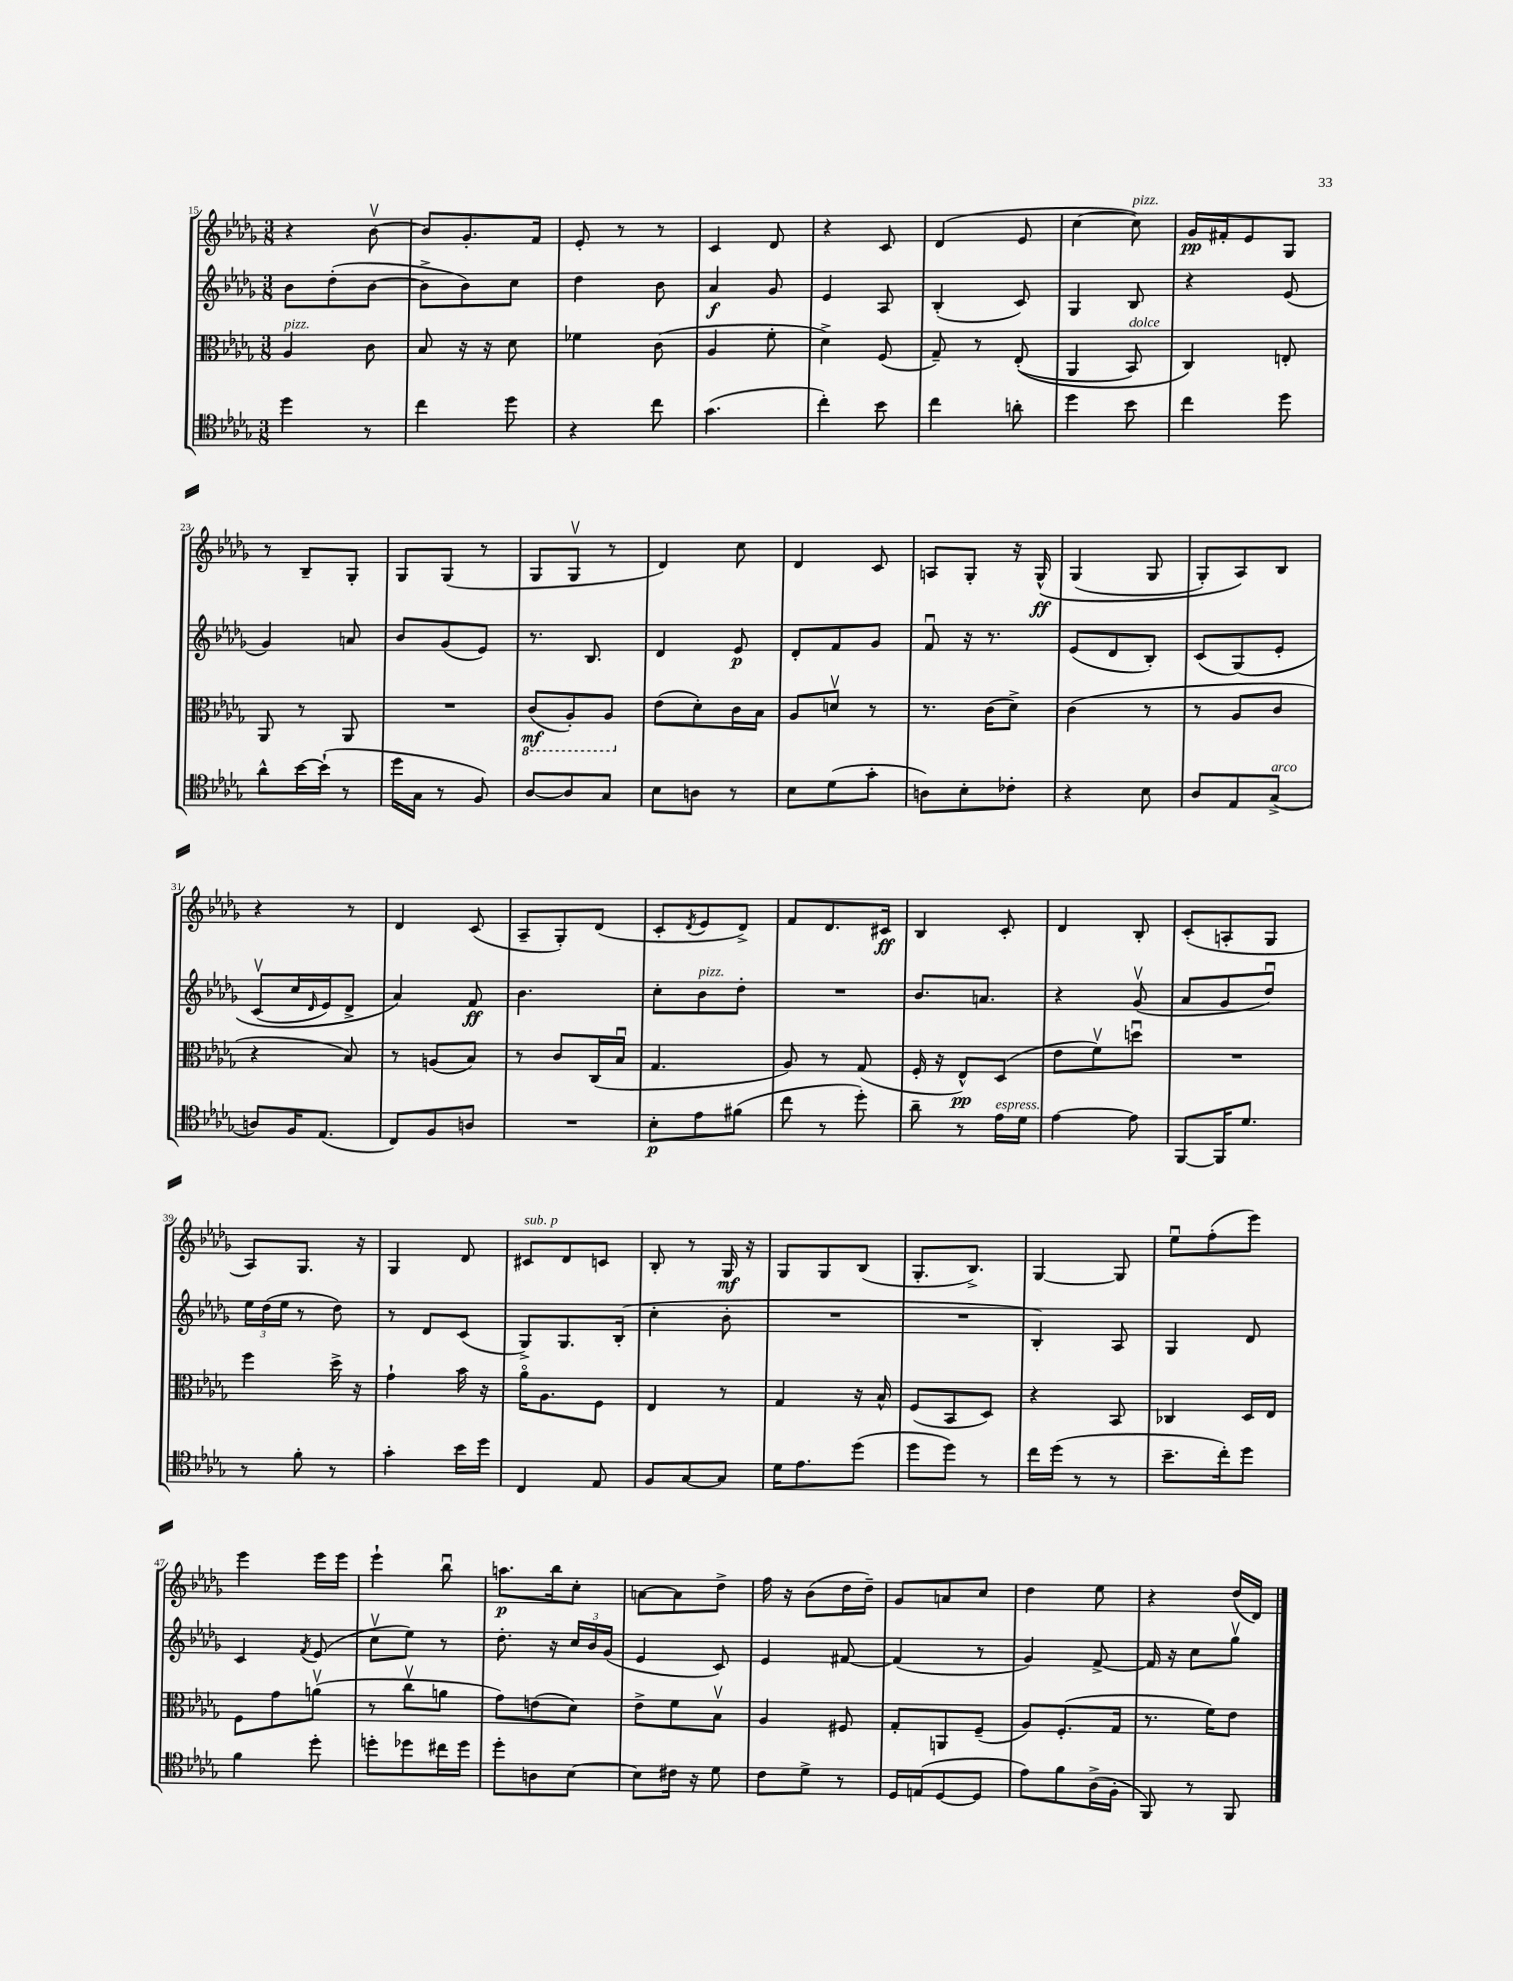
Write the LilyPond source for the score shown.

<<
\new StaffGroup <<
\new Staff = "s0" {
    \clef treble \key des \major \numericTimeSignature \time 3/8
    r4 bes'8~\upbow |
    bes'8 ges'8.-. f'16 |
    ees'8-. r8 r8 |
    c'4 des'8 |
    r4 c'8 |
    des'4( ees'8 |
    c''4~ c''8^\markup { \italic "pizz." }) |
    ges'16\pp fis'16-. ees'8 ges8 |
    r8 bes8-- ges8-. |
    ges8 ges8( r8 |
    ges8 ges8\upbow r8 |
    des'4) c''8 |
    des'4 c'8 |
    a8 ges8-. r16 ges16-^\ff\( |
    ges4( ges8 |
    ges8-.) aes8\) bes8 |
    r4 r8 |
    des'4 c'8( |
    aes8-- ges8-.) des'8( |
    c'8-. \acciaccatura { des'8 } ees'8 des'8->) |
    f'8 des'8. cis'16\ff |
    bes4 c'8-. |
    des'4 bes8-. |
    c'8-.( a8-. ges8 |
    aes8) ges8. r16 |
    ges4 des'8 |
    cis'8^\markup { \italic "sub. p" } des'8 c'8 |
    bes8-. r8 ges16\mf r16 |
    ges8 ges8 bes8( |
    ges8.-. bes8.->) |
    ges4~ ges8 |
    ees''8\downbow f''8-.( ees'''8) |
    ees'''4 ees'''16 ees'''16 |
    ees'''4-! bes''8\downbow |
    a''8.\p bes''16 c''8-. |
    a'8~ a'8 des''8-> |
    f''16 r16 bes'8( des''16 des''16--) |
    ges'8 a'8 c''8 |
    des''4 ees''8 |
    r4 des''16( des'16) \bar "|." |
}
\new Staff = "s1" {
    \clef treble \key des \major \numericTimeSignature \time 3/8
    bes'8 des''8-.( bes'8~ |
    bes'8-> bes'8) c''8 |
    des''4 bes'8 |
    aes'4\f ges'8 |
    ees'4 aes8 |
    bes4-.( c'8) |
    ges4 bes8 |
    r4 ees'8( |
    ges'4) a'8 |
    bes'8 ges'8( ees'8) |
    r8. bes8. |
    des'4 ees'8\p |
    des'8-. f'8 ges'8 |
    f'8\downbow r16 r8. |
    ees'8( des'8 bes8-.) |
    c'8( ges8)\( ees'8-. |
    c'8\upbow( c''16 \grace { des'16 } ees'16) des'8-> |
    aes'4\) f'8\ff |
    bes'4. |
    c''8-. bes'8^\markup { \italic "pizz." } des''8-. |
    R4. |
    bes'8. a'8. |
    r4 ges'8\upbow( |
    aes'8 ges'8 des''8\downbow) |
    \tuplet 3/2 { ees''16 des''16( ees''16 } r8 des''8) |
    r8 des'8 c'8( |
    ges8->) ges8. bes16-.( |
    c''4-. bes'8-. |
    R4. |
    R4. |
    bes4-.) aes8 |
    ges4 des'8 |
    c'4 \acciaccatura { f'8 } ees'8( |
    c''8\upbow ees''8) r8 |
    des''8.-. r16 \tuplet 3/2 { c''16 bes'16 ges'16( } |
    ees'4 c'8) |
    ees'4 fis'8~ |
    fis'4( r8 |
    ges'4) f'8~-> |
    f'16 r16 c''8 ges''8\upbow \bar "|." |
}
\new Staff = "s2" {
    \clef alto \key des \major \numericTimeSignature \time 3/8
    aes4^\markup { \italic "pizz." } c'8 |
    bes8 r16 r16 des'8 |
    fes'4 c'8( |
    aes4 f'8-. |
    des'4->) f8( |
    ges8--) r8 ees8-.(\( |
    aes,4 bes,8^\markup { \italic "dolce" }) |
    c4\) e8-. |
    aes,8 r8 aes,8 |
    R4. |
    \ottava #-1 c8\mf( aes,8-.) aes,8 \ottava #0 |
    ees'8( des'8-.) c'16 bes16 |
    aes8 d'8\upbow r8 |
    r8. c'16( des'8->) |
    c'4( r8 |
    r8 aes8 c'8 |
    r4 bes8) |
    r8 a8( bes8) |
    r8 c'8 c16( bes16\downbow |
    ges4. |
    aes8) r8 ges8( |
    f16-. r16 ees8-^\pp) des8( |
    ees'8 f'8\upbow) d''8\downbow |
    R4. |
    f''4 des''16-> r16 |
    ges'4-! bes'16 r16 |
    aes'16\flageolet aes8. f8 |
    ees4 r8 |
    ges4 r16 bes16-^ |
    f8( bes,8 des8) |
    r4 bes,8 |
    ces4 des16 ees16 |
    f8 ges'8 a'8\upbow( |
    r8 c''8\upbow a'8 |
    ges'8) e'8( des'8) |
    ees'8-> f'8 bes8\upbow |
    aes4 fis8 |
    ges8-. a,8 f8--( |
    aes8) f8.-.( ges16 |
    r8. f'16) ees'8 \bar "|." |
}
\new Staff = "s3" {
    \clef tenor \key des \major \numericTimeSignature \time 3/8
    des''4 r8 |
    c''4 des''8 |
    r4 c''8 |
    ges'4.( |
    c''4-.) bes'8 |
    c''4 a'8-. |
    des''4 bes'8 |
    c''4 des''8 |
    aes'8-^ bes'16~ bes'16-!( r8 |
    des''16 ges16 r8 f8) |
    aes8~ aes8 ges8 |
    bes8 a8 r8 |
    bes8 des'8( ges'8-. |
    a8) bes8-. ces'8-. |
    r4 bes8 |
    aes8 ees8 ges8->^\markup { \italic "arco" }( |
    a8) f16 ees8.( |
    c8) f8 a8 |
    R4. |
    bes8-.\p ees'8 fis'8( |
    c''8 r8 des''8-.) |
    aes'8-- r8 ees'16^\markup { \italic "espress." } des'16 |
    ees'4~ ees'8 |
    f,8~ f,16 des'8. |
    r8 f'8-. r8 |
    ges'4-. bes'16 des''16 |
    c4 ees8 |
    f8 ges8~ ges8 |
    des'16 ees'8. des''8( |
    des''8 des''8) r8 |
    c''16 des''16( r8 r8 |
    bes'8.-- c''16-.) des''8 |
    f'4 des''8-. |
    d''8-. des''8 cis''16 des''16 |
    des''8-. a8 bes8~ |
    bes8 cis'16 r16 des'8 |
    c'8 des'8-> r8 |
    des16 e16( des8~ des8 |
    ees'8) f'8 aes16->( f16-. |
    f,8) r8 f,8 \bar "|." |
}
>>
>>
\layout { \context { \Score currentBarNumber = #15 } }
